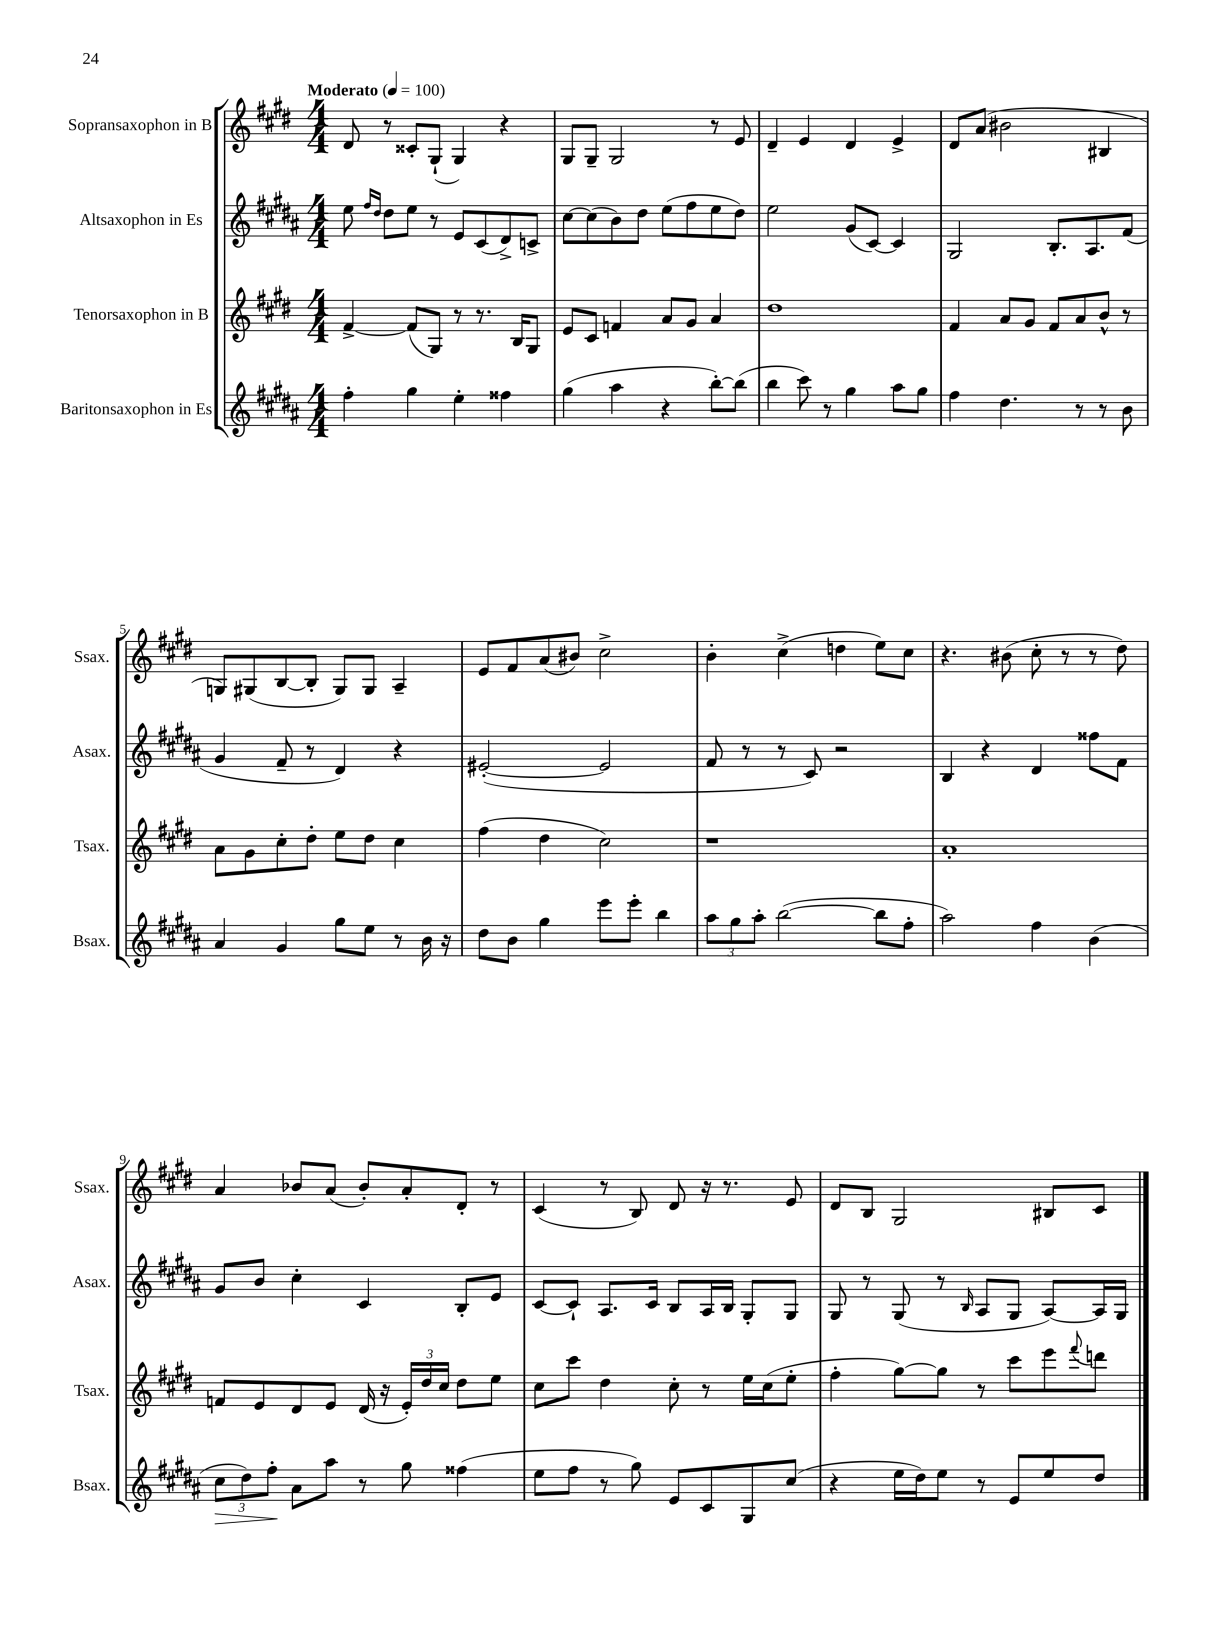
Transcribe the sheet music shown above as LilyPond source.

<<
\new StaffGroup <<
\new Staff = "s0" \with { instrumentName = "Sopransaxophon in B" shortInstrumentName = "Ssax." } {
    \clef treble \key e \major \numericTimeSignature \time 4/4 \tempo "Moderato" 4 = 100
    dis'8 r8 cisis'8-. gis8-!( gis4) r4 |
    gis8 gis8-- gis2 r8 e'8 |
    dis'4-- e'4 dis'4 e'4-> |
    dis'8 a'8( bis'2 bis4 |
    g8) gis8( b8~ b8-. gis8) gis8 a4-- |
    e'8 fis'8 a'8( bis'8) cis''2-> |
    b'4-. cis''4->( d''4 e''8) cis''8 |
    r4. bis'8( cis''8-. r8 r8 dis''8) |
    a'4 bes'8 a'8( bes'8-.) a'8-. dis'8-. r8 |
    cis'4( r8 b8) dis'8 r16 r8. e'8 |
    dis'8 b8 gis2 bis8 cis'8 \bar "|." |
}
\new Staff = "s1" \with { instrumentName = "Altsaxophon in Es" shortInstrumentName = "Asax." } {
    \clef treble \key b \major \numericTimeSignature \time 4/4
    e''8 \grace { fis''16 dis''16 } dis''8 e''8 r8 e'8 cis'8( dis'8->) c'8-> |
    cis''8~ cis''8( b'8) dis''8 e''8( fis''8 e''8 dis''8) |
    e''2 gis'8( cis'8~) cis'4 |
    gis2 b8.-. ais8. fis'8( |
    gis'4 fis'8-- r8 dis'4) r4 |
    eis'2~-.( eis'2 |
    fis'8 r8 r8 cis'8) r2 |
    b4 r4 dis'4 fisis''8 fis'8 |
    gis'8 b'8 cis''4-. cis'4 b8-. e'8 |
    cis'8~ cis'8-! ais8. cis'16 b8 ais16 b16 gis8-. gis8 |
    gis8 r8 gis8( r8 \grace { b16 } ais8 gis8 ais8~) ais16 gis16 \bar "|." |
}
\new Staff = "s2" \with { instrumentName = "Tenorsaxophon in B" shortInstrumentName = "Tsax." } {
    \clef treble \key e \major \numericTimeSignature \time 4/4
    fis'4~-> fis'8( gis8) r8 r8. b16 gis8 |
    e'8 cis'8 f'4 a'8 gis'8 a'4 |
    dis''1 |
    fis'4 a'8 gis'8 fis'8 a'8 b'8-^ r8 |
    a'8 gis'8 cis''8-. dis''8-. e''8 dis''8 cis''4 |
    fis''4( dis''4 cis''2) |
    r1 |
    a'1-. |
    f'8 e'8 dis'8 e'8 dis'16( r16 \tuplet 3/2 { e'16-.) dis''16 cis''16 } dis''8 e''8 |
    cis''8 cis'''8 dis''4 cis''8-. r8 e''16 cis''16( e''8-. |
    fis''4-. gis''8~) gis''8 r8 cis'''8 e'''8 \appoggiatura { fis'''8 } d'''8 \bar "|." |
}
\new Staff = "s3" \with { instrumentName = "Baritonsaxophon in Es" shortInstrumentName = "Bsax." } {
    \clef treble \key b \major \numericTimeSignature \time 4/4
    fis''4-. gis''4 e''4-. fisis''4 |
    gis''4( ais''4 r4 b''8~-.) b''8( |
    b''4 cis'''8) r8 gis''4 ais''8 gis''8 |
    fis''4 dis''4. r8 r8 b'8 |
    ais'4 gis'4 gis''8 e''8 r8 b'16 r16 |
    dis''8 b'8 gis''4 e'''8 e'''8-. b''4 |
    \tuplet 3/2 { ais''8 gis''8 ais''8-. } b''2~( b''8 fis''8-. |
    ais''2) fis''4 b'4( |
    \tuplet 3/2 { cis''8\> dis''8) fis''8-.\! } ais'8 ais''8 r8 gis''8 fisis''4( |
    e''8 fis''8 r8 gis''8) e'8 cis'8 gis8 cis''8( |
    r4 e''16 dis''16) e''8 r8 e'8 e''8 dis''8 \bar "|." |
}
>>
>>
